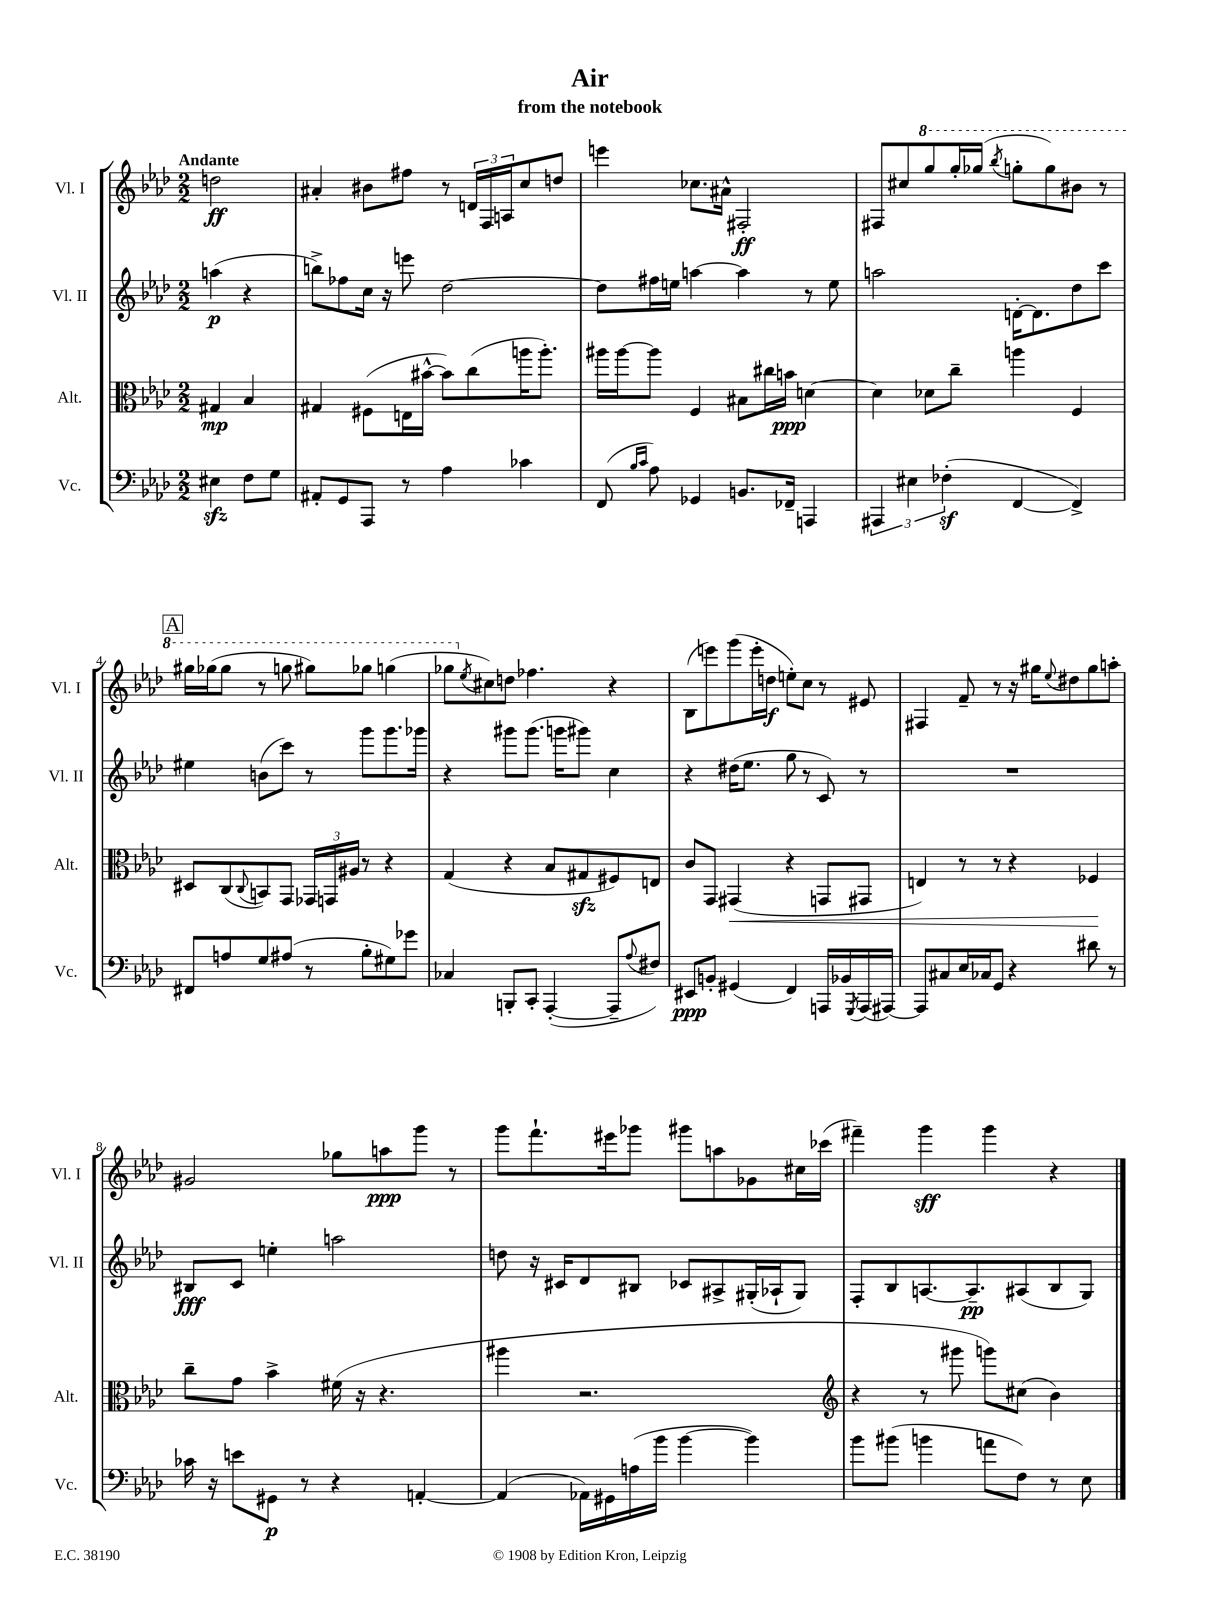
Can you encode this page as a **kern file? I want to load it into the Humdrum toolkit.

**kern	**kern	**kern	**kern
*staff4	*staff3	*staff2	*staff1
*clefF4	*clefC3	*clefG2	*clefG2
*k[b-e-a-d-]	*k[b-e-a-d-]	*k[b-e-a-d-]	*k[b-e-a-d-]
*M2/2	*M2/2	*M2/2	*M2/2
4E#	4G#	(4aa	2dd
8F	4B-	4r	.
8G	.	.	.
=	=	=	=
8AA#'	4G#	8bb^)	4a#'
8GG	.	8ff-	.
8AAA-	(8F#	16cc	8b#
.	.	16r	.
8r	16E	8eee	8ff#
.	[16b#^^	.	.
4A-	8b#])	[2dd-	8r
.	(8cc	.	24d
.	.	.	24F
.	.	.	24A
4c-	16aa	.	8cc
.	8.aa')	.	.
.	.	.	8dd
=	=	=	=
(8FF	16aa#	8dd-]	4eee
.	[16aa#	.	.
16qqB-	.	.	.
16qqc	.	.	.
8A-)	8aa#]	16ff#	.
.	.	16ee	.
4GG-	4F	[4aa	8.cc-
.	.	.	16a#^^
8.BB	8B#	4aa]	2F#'
.	16cc#	.	.
16FF-~	16b	.	.
4AAA	[4d	8r	.
.	.	8ee	.
=	=	=	=
6AAA#	4d]	2aa	8F#
.	.	.	8cc#
6E#	.	.	.
.	8d-	.	8ggg
(6F-'	.	.	.
.	8cc~	.	16ggg'
.	.	.	(16ggg-
.	.	.	8qbbb-
[4FF	4aa	[16d'	8ggg'
.	.	8.d]	.
.	.	.	8ggg)
4FF^])	4F	8dd-	8bb#
.	.	8ccc	8r
=	=	=	=
8FF#	8D#	4ee#	16ggg#
.	.	.	(16ggg-
8A	(8C	.	8ggg-
.	8qqC	.	.
8G	8BB)	(8b	8r
(8A#	8GG	8ccc)	8ggg
8r	24GG-	8r	8ggg#)
.	24GG	.	.
.	24A#	.	.
8B-'	8r	8ggg	8ggg-
8G#)	4r	8.ggg	(4ggg
8g-	.	.	.
.	.	16ggg-	.
=	=	=	=
4C-	(4G	4r	8ggg-
.	.	.	8qee-
.	.	.	8cc#)
8BBB'	4r	8ggg#	8dd
8CC'	.	(8.ggg#	4.ff-
([4AAA-'	8B-	.	.
.	.	16ggg	.
.	8G#	8ggg#)	.
8AAA-~]	8F#)	4cc	4r
8qqA-	.	.	.
8F#)	8E	.	.
=	=	=	=
8EE#	8c	4r	(8B-
8BB'	8GG	.	8eee)
(4GG#	(4GG#	(16dd#	(8ggg
.	.	8.ee-	.
.	.	.	16eee'
.	.	.	16dd
4FF)	4r	8gg	8ee')
.	.	8r	8cc
16AAA	8GG	8c)	8r
16BB-	.	.	.
8qGGG	.	.	.
(16AAA	8GG#	8r	8e#
[16AAA#)	.	.	.
=	=	=	=
8AAA#]	4E)	1r	4F#
8C#	.	.	.
16E-	8r	.	8f~
16C-	.	.	.
8GG	8r	.	8r
4r	4r	.	16r
.	.	.	16gg#
.	.	.	8qqee-
.	.	.	8dd#
8d#	4F-	.	8gg#
8r	.	.	8aa'
=	=	=	=
16c-	8cc~	8B#	2g#
16r	.	.	.
8e	8g	8c	.
8GG#	4b-^	4ee'	.
8r	.	.	.
4r	(16f#	2aa	8gg-
.	16r	.	.
.	4.r	.	8aa
[4AA'	.	.	8ggg
.	.	.	8r
=	=	=	=
(4AA]	4aa#	8dd	8ggg
.	.	16r	8.fff`
.	.	16c#	.
16AA-)	2.r	8d-	.
16GG#	.	.	16eee#
(16A	.	8B#	8ggg-
16b-	.	.	.
[4b-	.	8c-	8ggg#
.	.	8A#^	8aa
4b-])	.	(16G#'	8g-
.	.	16A-`	.
.	.	8G#)	16cc#
.	.	.	(16ccc-
=	=	=	=
*	*clefG2	*	*
8b-	4r	8F'	4fff#~)
(8b#	.	8B-	.
4b	8r	[8.A	4ggg
.	8ggg#	.	.
.	.	8.A~]	.
8a	8ggg)	.	4ggg
8F)	(8cc#	(8A#	.
8r	4b-)	8B-	4r
8E-	.	8G)	.
==	==	==	==
*-	*-	*-	*-
